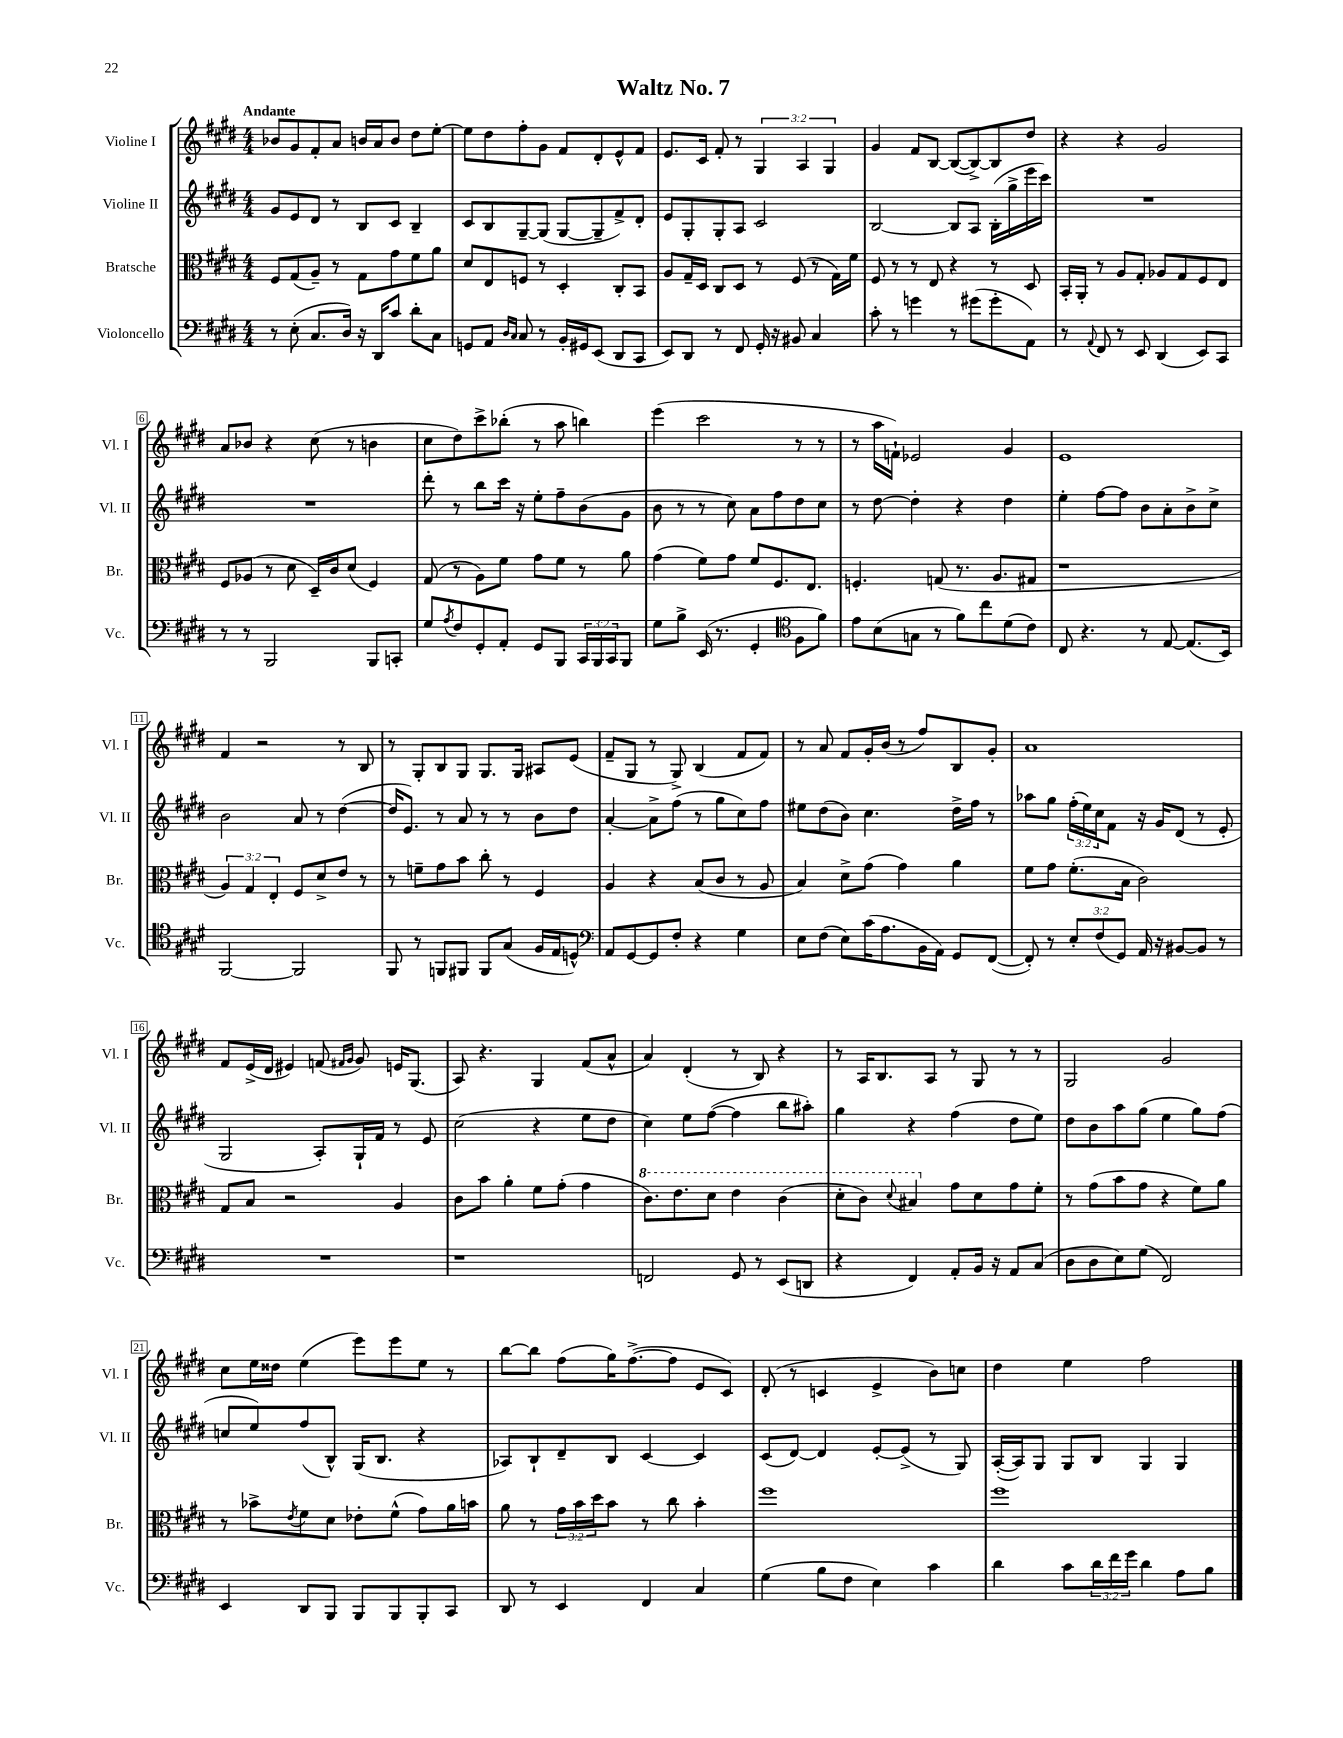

**kern	**kern	**kern	**kern
*staff4	*staff3	*staff2	*staff1
*clefF4	*clefC3	*clefG2	*clefG2
*k[f#c#g#d#]	*k[f#c#g#d#]	*k[f#c#g#d#]	*k[f#c#g#d#]
*M4/4	*M4/4	*M4/4	*M4/4
8r	8F#	8g#	8b-
(8E'	(8G#	8e	8g#
8.C#	8A~)	8d#	8f#'
.	8r	8r	8a
16D#)	.	.	.
16r	8G#	8B	16b
16DD#	.	.	16a
8c#	8g#	8c#	8b
8d#'	8f#	4B~	8dd#
8C#	8a	.	[8ee'
=	=	=	=
8GG	8d#	8c#	8ee]
8AA	8E	8B	8dd#
16qqD#	.	.	.
16qqC#	.	.	.
8C#	8F	[8G#~	8ff#'
8r	8r	(8G#]	8g#
16BB'	4D#'	[8G#	8f#
16GG#	.	.	.
(8EE	.	8G#~]	8d#'
8DD#	8C#'	8f#^)	8e^^
8CC#	8BB	8d#'	8f#
=	=	=	=
8EE)	8A	8e	8.e
8DD#	16G#~	8G#'	.
.	16D#	.	16c#
8r	8C#	8G#'	8f#'
8FF#	8D#	8A	8r
16GG#'	8r	2c#	6G#
16r	.	.	.
8BB#	(8F#	.	.
.	.	.	6A
4C#	8r	.	.
.	.	.	6G#
.	16G#)	.	.
.	16f#	.	.
=	=	=	=
8c#'	8F#	[2B	4g#
8r	8r	.	.
4g	8r	.	8f#
.	8E	.	[8B
8r	4r	8B]	(8B_
(8g#	.	8A	8B^_)
8g#'	8r	(16B'	8B]
.	.	16gg#^	.
8AA)	8D#	16eee	8dd#
.	.	16ccc#)	.
=	=	=	=
8r	16BB'	1r	4r
.	16AA'	.	.
8qqAA	.	.	.
8FF#	8r	.	.
8r	8A	.	4r
8EE	8G#'	.	.
(4DD#	8A-	.	2g#
.	8G#	.	.
8EE)	8F#	.	.
8CC#	8E	.	.
=	=	=	=
8r	8F#	1r	8a
8r	(8A-	.	8b-
2BBB	8r	.	4r
.	8d#	.	.
.	16D#~)	.	(8cc#
.	16c#	.	.
.	(8d#	.	8r
8BBB	4F#)	.	4b
8CC'	.	.	.
=	=	=	=
8G#	(8G#	8ddd#'	8cc#
8qA	.	.	.
8F#	8r	8r	8dd#)
8GG#'	8A)	8bb	8ccc#^
8AA'	8f#	16ccc#	(8bb-'
.	.	16r	.
8GG#	8g#	8ee'	8r
8BBB	8f#	8ff#~	8aa
24CC#	8r	(8b	4bb)
24BBB	.	.	.
24CC#	.	.	.
8BBB	8a	8g#	.
=	=	=	=
8G#	(4g#	8b	(4eee
8B^	.	8r	.
(16EE	8f#)	8r	2ccc#
8.r	.	.	.
.	8g#	8cc#)	.
4GG#'	8f#	8a	.
.	8.F#	8ff#	.
*clefC4	*	*	*
8F#	.	8dd#	8r
.	8.E	.	.
8f#)	.	8cc#	8r
=	=	=	=
8e	4.F'	8r	8r
(8B	.	[8dd#	16aa
.	.	.	16f`)
8G	.	4dd#']	2e-
8r	(8G	.	.
8f#)	8.r	4r	.
8cc#	.	.	.
.	8.A	.	.
(8d#	.	4dd#	4g#
8c#)	8G#	.	.
=	=	=	=
8C#	1r	4ee'	1e
4.r	.	.	.
.	.	[8ff#	.
.	.	8ff#]	.
8r	.	8b	.
[8E	.	8a'	.
(8.E]	.	8b^	.
.	.	8cc#^	.
16BB)	.	.	.
=	=	=	=
[2FF#	6A)	2b	4f#
.	6G#	.	.
.	.	.	2r
.	6E'	.	.
2FF#]	8F#	8a	.
.	8d#^	8r	.
.	8e	([4dd#	8r
.	8r	.	8B
=	=	=	=
8FF#	8r	16dd#]	8r
.	.	8.e)	.
8r	8f~	.	8G#'
8FF	8g#	8r	8B
8FF#	8b	8a	8G#
8FF#	8cc#'	8r	8.G#
(8G#	8r	8r	.
.	.	.	16G#
16F#	4F#	8b	8A#
16E	.	.	.
8D^^)	.	8dd#	(8e
=	=	=	=
*clefF4	*	*	*
8AA	4A	[4a'	8f#~
[8GG#	.	.	8G#
8GG#]	4r	8a^]	8r
8F#'	.	(8ff#	8G#^)
4r	(8B	8r	(4B
.	8c#	8gg#	.
4G#	8r	8cc#)	8f#
.	8A	8ff#	8f#)
=	=	=	=
8E	4B)	8ee#	8r
(8F#	.	(8dd#	8a
8E)	8d#^	8b)	8f#
(16c#	(8g#	4.cc#	16g#'
8.A	.	.	(16b
.	4g#)	.	8r
16BB	.	.	8ff#)
16AA)	.	.	.
8GG#	4a	16dd#^	8B
.	.	16ff#	.
([8FF#	.	8r	8g#'
=	=	=	=
8FF#'])	8f#	8aa-	1a
8r	8g#	8gg#	.
12E'	(8.f#'	(24ff#'	.
.	.	24ee)	.
(12F#	.	24cc#	.
.	.	8f#	.
12GG#)	.	.	.
.	16B	.	.
16AA	2c#)	16r	.
16r	.	16g#	.
[8BB#	.	(8d#	.
8BB#]	.	8r	.
8r	.	8e'	.
=	=	=	=
1r	8G#	2G#	8f#
.	8B	.	(16e^
.	.	.	16d#
.	2r	.	4e#)
.	.	8A')	(8f
.	.	.	16qqf#
.	.	.	16qqg#
.	.	16G#`	8g#)
.	.	16f#	.
.	4A	8r	16e
.	.	.	(8.G#
.	.	8e	.
=	=	=	=
1r	8c#	(2cc#	8A)
.	8b	.	4.r
.	4a'	.	.
.	8f#	4r	4G#
.	(8g#'	.	.
.	4g#	8ee	(8f#
.	.	8dd#	8a^^
=	=	=	=
2FF	8.cc#)	4cc#)	4a)
.	8.ee	.	.
.	.	8ee	(4d#'
.	8dd#	([8ff#	.
8GG#	4ee	4ff#]	8r
8r	.	.	8B)
(8EE	(4cc#	8bb	4r
8DD	.	8aa#')	.
=	=	=	=
4r	8dd#'	4gg#	8r
.	8cc#)	.	16A
.	.	.	8.B
.	8qqdd#	.	.
4FF#)	4b#	4r	.
.	.	.	8A
8AA'	8g#	(4ff#	8r
16BB	8d#	.	8G#
16r	.	.	.
8AA	8g#	8dd#	8r
(8C#	8f#'	8ee)	8r
=	=	=	=
8D#	8r	8dd#	2G#
8D#	(8g#	8b	.
8E)	8b	8aa	.
(8G#	8g#	(8gg#	.
2FF#)	4r	4ee	2g#
.	8f#)	8gg#)	.
.	8a	(8ff#	.
=	=	=	=
4EE	8r	8cc	8cc#
.	8b-^	8ee)	16ee
.	.	.	16dd##
.	8qe	.	.
8DD#	8f#	(8ff#	(4ee
8BBB	8d#	8B^^)	.
8BBB	8e-'	(16G#	8eee)
.	.	8.B	.
8BBB	(8f#^^	.	8eee
8BBB'	8g#)	4r	8ee
8CC#	16a	.	8r
.	16b	.	.
=	=	=	=
8DD#	8a	8A-)	[8bb
8r	8r	8B`	8bb]
4EE	24g#	8d#~	(8ff#
.	24b	.	.
.	24dd#	.	.
.	8b	8B	16gg#)
.	.	.	([8.ff#^
4FF#	8r	[4c#	.
.	8cc#	.	8ff#]
4C#	4b'	4c#]	8e
.	.	.	8c#)
=	=	=	=
(4G#	1ff#	(8c#	(8d#'
.	.	[8d#)	8r
8B	.	4d#]	4c
8F#	.	.	.
4E)	.	[8e'	4e^
.	.	(8e^]	.
4c#	.	8r	8b)
.	.	8G#)	8cc
=	=	=	=
4d#	1ff#	([16A'	4dd#
.	.	16A])	.
.	.	8G#	.
8c#	.	8G#	4ee
24d#	.	8B	.
24f#	.	.	.
24g#	.	.	.
4d#	.	4G#	2ff#
8A	.	4G#	.
8B	.	.	.
==	==	==	==
*-	*-	*-	*-
